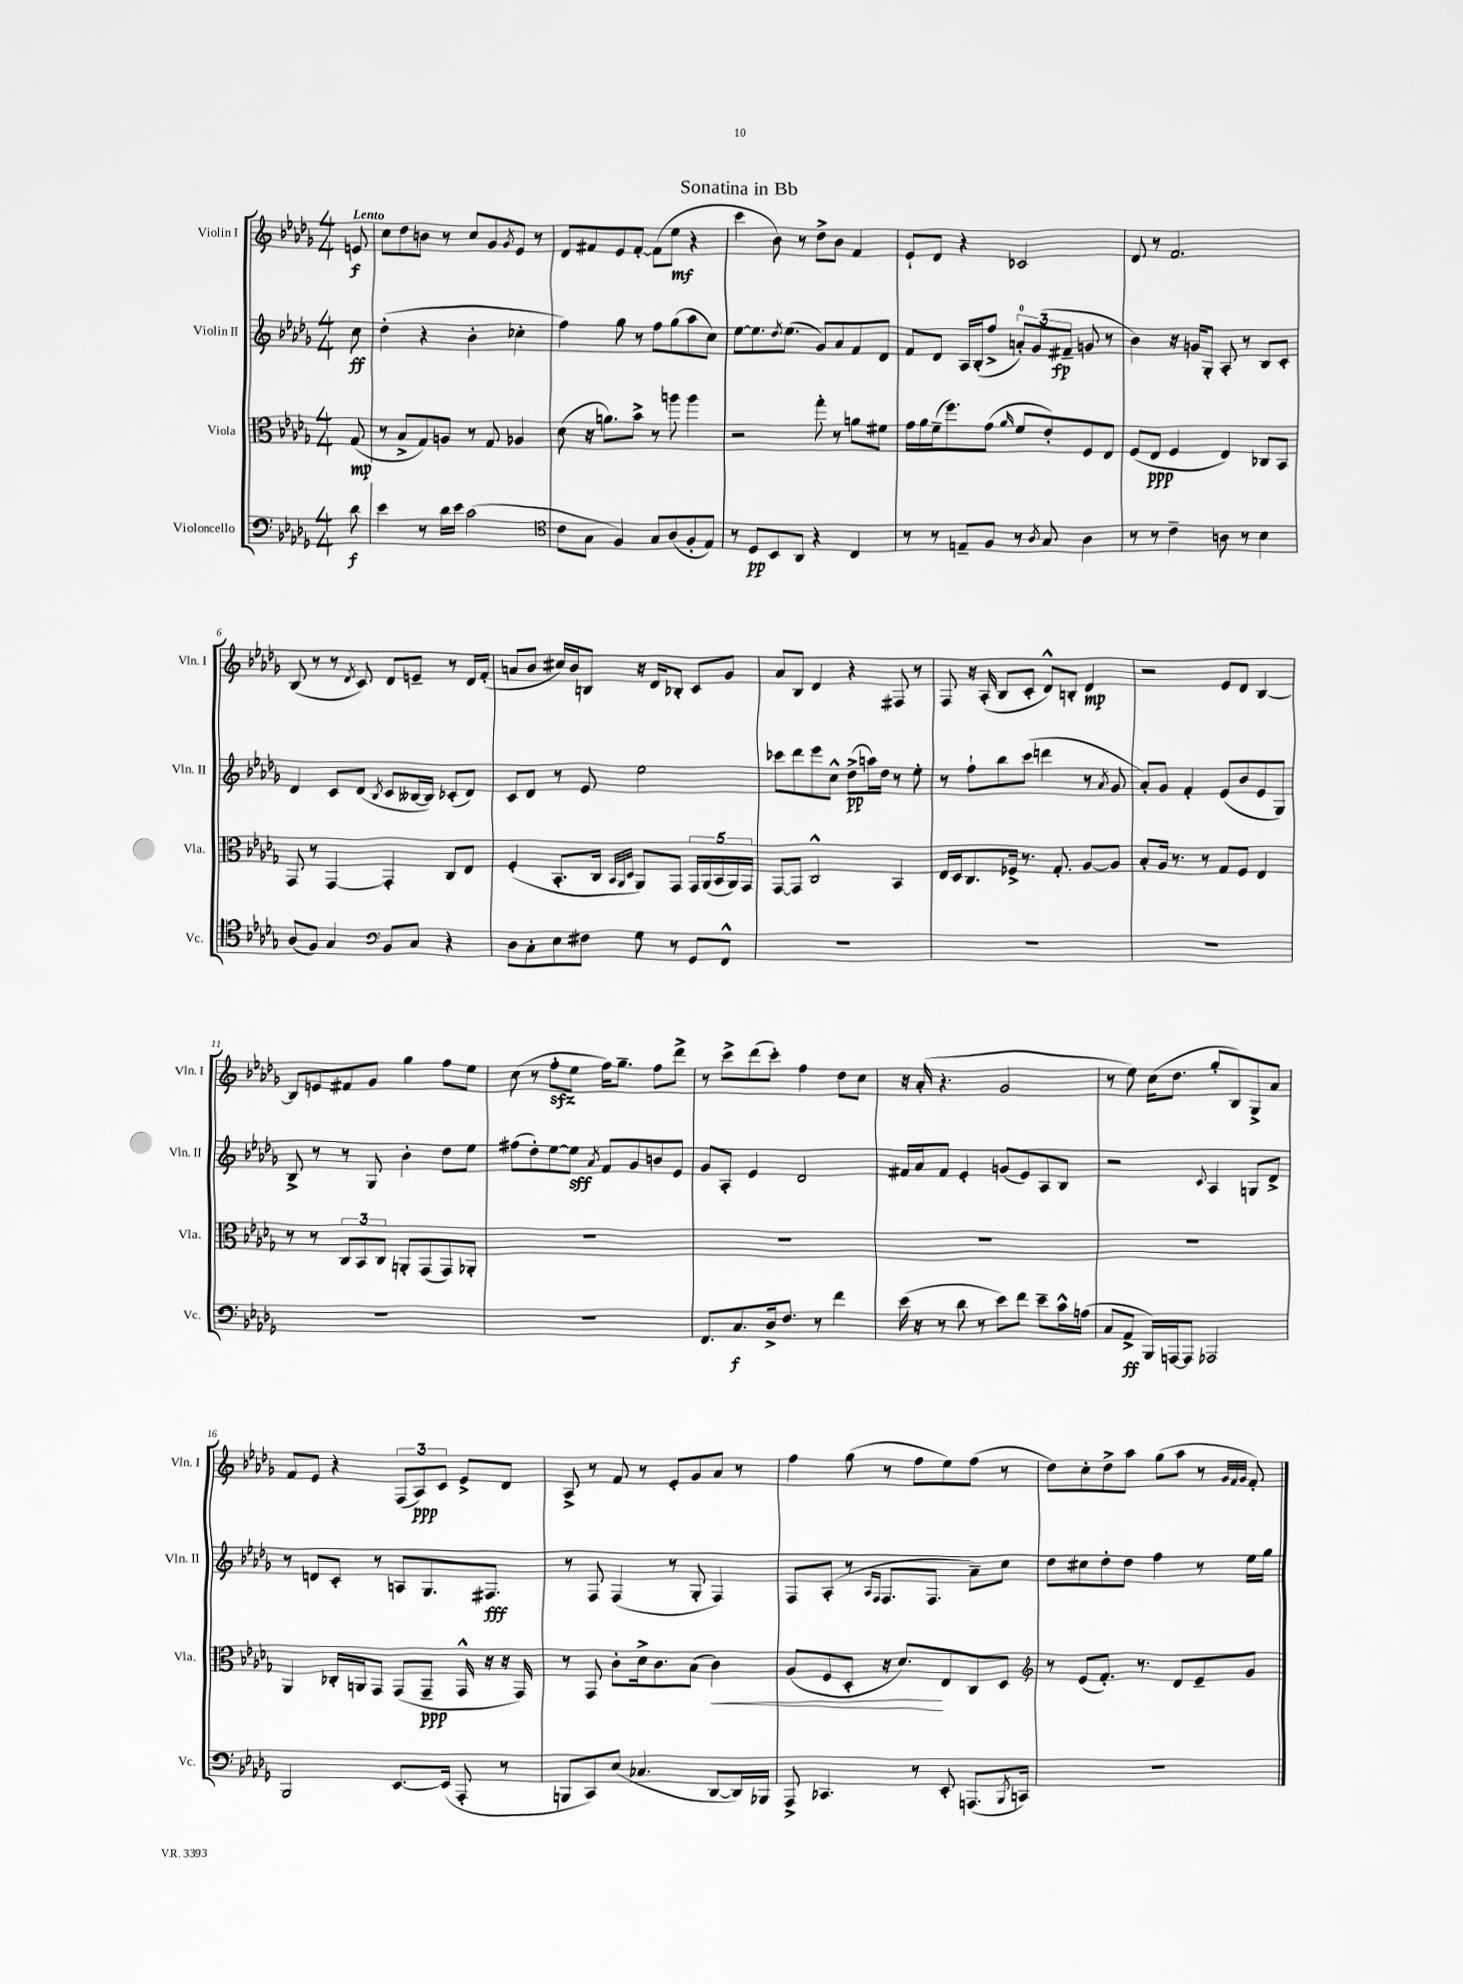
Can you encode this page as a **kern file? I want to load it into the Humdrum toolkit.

**kern	**kern	**kern	**kern
*staff4	*staff3	*staff2	*staff1
*clefF4	*clefC3	*clefG2	*clefG2
*k[b-e-a-d-g-]	*k[b-e-a-d-g-]	*k[b-e-a-d-g-]	*k[b-e-a-d-g-]
*M4/4	*M4/4	*M4/4	*M4/4
8d-	(8G-	8cc	8e
=	=	=	=
4e-	8r	(4dd-'	8cc
.	8B-^	.	8dd-
8r	8G-)	4r	8b
16d-	8A	.	8r
16e-	.	.	.
(2c	8r	4b-'	8cc
.	8G-	.	8g-
.	.	.	8qg-
.	4A-	4cc-'	8e-
.	.	.	8r
=	=	=	=
*clefC4	*	*	*
8c	(8d-	4ff)	8d-
8G-	16r	.	8f#
.	8.a)	.	.
4F)	.	8gg-	8e-
.	8b-^	8r	[8f#'
8G-	8r	8ff	(8f#]
(8A-	8aa	(8gg-	8ee-
8F'	4aa	8aa-	4r
8E-)	.	8cc)	.
=	=	=	=
8r	2r	[8ee-	4ccc
8D-	.	8.ee-]	.
8BB-	.	.	8b-)
.	.	8qdd-	.
.	.	(8.ee-	.
8AA-	.	.	8r
4r	8gg-'	8g-)	8dd-^
.	8r	8a-	8b-
4C	8a	8f	4f
.	8f#	8d-	.
=	=	=	=
8r	16g-	8f	8e-`
.	16a-	.	.
8r	(16f~	8d-	8d-
.	8.ff)	.	.
8E~	.	16A-	4r
.	.	(16B-'	.
8F	(8g-	8ff^	.
.	16qqa-	.	.
8r	8f	12a')	2c-
.	.	(12g-	.
8qA-	.	.	.
8G-	8e-')	.	.
.	.	12f#~	.
4A-	8F	8g	.
.	8E-	8r	.
=	=	=	=
8r	(8F	4b-)	8d-
8r	8E-	.	8r
4c~	4F	16r	2.f
.	.	16g	.
.	.	8G-'	.
8A	4E-)	8A-'	.
8r	.	8r	.
4B-	8C-	8B-	.
.	8BB-	8c'	.
=	=	=	=
(8A-	8GG-	4d-	(8B-
8F)	8r	.	8r
4G-	[4GG-	8c	8r
.	.	.	8qd-
.	.	(8d-	8c)
*clefF4	*	*	*
.	.	8qB-	.
8BB-	4GG-']	8c	8d-
8C	.	[16B--	8e~
.	.	16B--])	.
4r	8C	(8c-'	8r
.	8E-	8d-)	16d-
.	.	.	(16f'
=	=	=	=
8D-	(4F'	8c	8a
8C'	.	8d-	8b-
8E-	8.BB-'	8r	16cc#)
.	.	.	16b-
8F#	.	8e-	8B
.	16C	.	.
.	32qqBB-	.	.
.	32qqAA-	.	.
.	32qqD-	.	.
8G-	8AA-)	2ee-	16r
.	.	.	16d-
8r	8GG-	.	8B-'
8GG-	20GG-	.	8c
.	(20AA-	.	.
.	20BB-	.	.
8FF^^	.	.	8g-
.	20AA-)	.	.
.	20GG-	.	.
=	=	=	=
1r	[8GG-	8ccc-	8a-
.	8GG-]	8ddd-	8B-
.	2C^^	8eee-	4d-
.	.	8cc^^	.
.	.	(8dd-^	4r
.	.	16aa)	.
.	.	16dd-	.
.	4BB-	8r	8F#
.	.	8ee-'	8r
=	=	=	=
1r	16E-	8r	8F
.	16D-	.	.
.	8.C	8ff`	16r
.	.	.	(16A-'
.	.	8bb-	8B-
.	16F-^	.	.
.	8.r	(8ccc	8c'
.	.	4ddd	8d-^^)
.	8.G-'	.	.
.	.	.	8B'
.	[8A-	8r	4d-
.	.	8qa-	.
.	8A-]	8g-	.
=	=	=	=
1r	8B-'	8a-')	2r
.	16A-	8g-	.
.	8.r	.	.
.	.	4f'	.
.	8r	.	.
.	8G-	(8e-	8e-
.	8F	8b-	8d-
.	4E-	8e-	[4B-
.	.	8G-)	.
=	=	=	=
1r	8r	8B-^	8B-]
.	8r	8r	8e
.	12C	8r	8f#
.	12BB-	.	.
.	.	8G-	8g-
.	12C	.	.
.	8AA'	4b-'	4gg-
.	(8GG-	.	.
.	8GG-)	8dd-	8ff
.	8AA-'	8ee-	8ee-
=	=	=	=
1r	1r	(8ff#	(8cc
.	.	8dd-')	8r
.	.	[8ee-	8ff'
.	.	8ee-]	8ee-
.	.	8qa-	.
.	.	8f	16ff)
.	.	.	8.gg-~
.	.	8g-	.
.	.	8b	8ff
.	.	8e-	8ddd-^
=	=	=	=
8.FF	1r	8g-	8r
.	.	8A-'	8ccc^
8.C	.	.	.
.	.	4e-	(8ddd-
16D-^	.	.	8ccc')
8.F	.	.	.
.	.	2d-	4ff
8r	.	.	.
4f	.	.	8dd-
.	.	.	8cc
=	=	=	=
(16e-	1r	16f#	16r
16r	.	16a-	(16a-'
8r	.	8f#	4.r
8d-	.	4e-'	.
8r	.	.	.
8e-)	.	(8g	2g-
8f	.	8e-)	.
8e-~	.	8A-	.
16c^^	.	8B-	.
(16A	.	.	.
=	=	=	=
8C	1r	2r	8r
8AA-^	.	.	8ee-)
16BBB-)	.	.	(16cc
[16AAA	.	.	8.dd-
8AAA]	.	.	.
.	.	8qqc	.
2AAA-	.	4A-	8gg-'
.	.	.	8B-)
.	.	8G	8G-^
.	.	8d-^	8a-
=	=	=	=
2BBB-	4AA-	8r	8f
.	.	8d	8e-
.	16C-'	8c'	4r
.	16AA	.	.
.	8GG-	8r	.
[8.EE-	(8GG-	8A	(12F
.	.	.	12A-)
.	8GG-~	8.G-	.
.	.	.	12c
(16EE-]	.	.	.
8AAA-'	16GG-^^	.	8e-^
.	16r	8.F#	.
8r	16r	.	8d-
.	16GG-)	.	.
=	=	=	=
8BBB	8r	8r	8A-^
8CC)	8GG-	8F	8r
(8E-	8c'	(4F	8f
4.C-	16d-^	.	8r
.	8.c	.	.
.	.	8r	8e-'
.	(8B-	8G-'	8g-
[8DD-	4c)	4F)	8a-
16DD-])	.	.	8r
16BBB-	.	.	.
=	=	=	=
8AAA-^	(8A-	8F	4ff
4.CC-	8F	(8A-'	.
.	8D-'	8r	(8gg-
.	.	16qqA-	.
.	.	16qqF	.
.	16r	8.F	8r
.	8.d-)	.	.
8r	.	.	8ff
.	.	8.F	.
8EE-'	8E-	.	8ee-)
(8.AAA	8C	8a-~)	(8ff
.	8D-	8cc	8r
8qBBB-	.	.	.
16CC)	.	.	.
=	=	=	=
*	*clefG2	*	*
1r	8r	8dd-	8dd-)
.	(8e-	8cc#	8cc'
.	8.f')	8dd-'	8dd-^
.	.	8dd-	8aa-
.	8.r	.	.
.	.	4ff	(8gg-
.	8d-	.	8aa-
.	8e-~	8r	8r
.	.	.	32qqg-
.	.	.	32qqf
.	.	.	32qqg-
.	8g-	16ee-	8f')
.	.	16gg-	.
==	==	==	==
*-	*-	*-	*-
